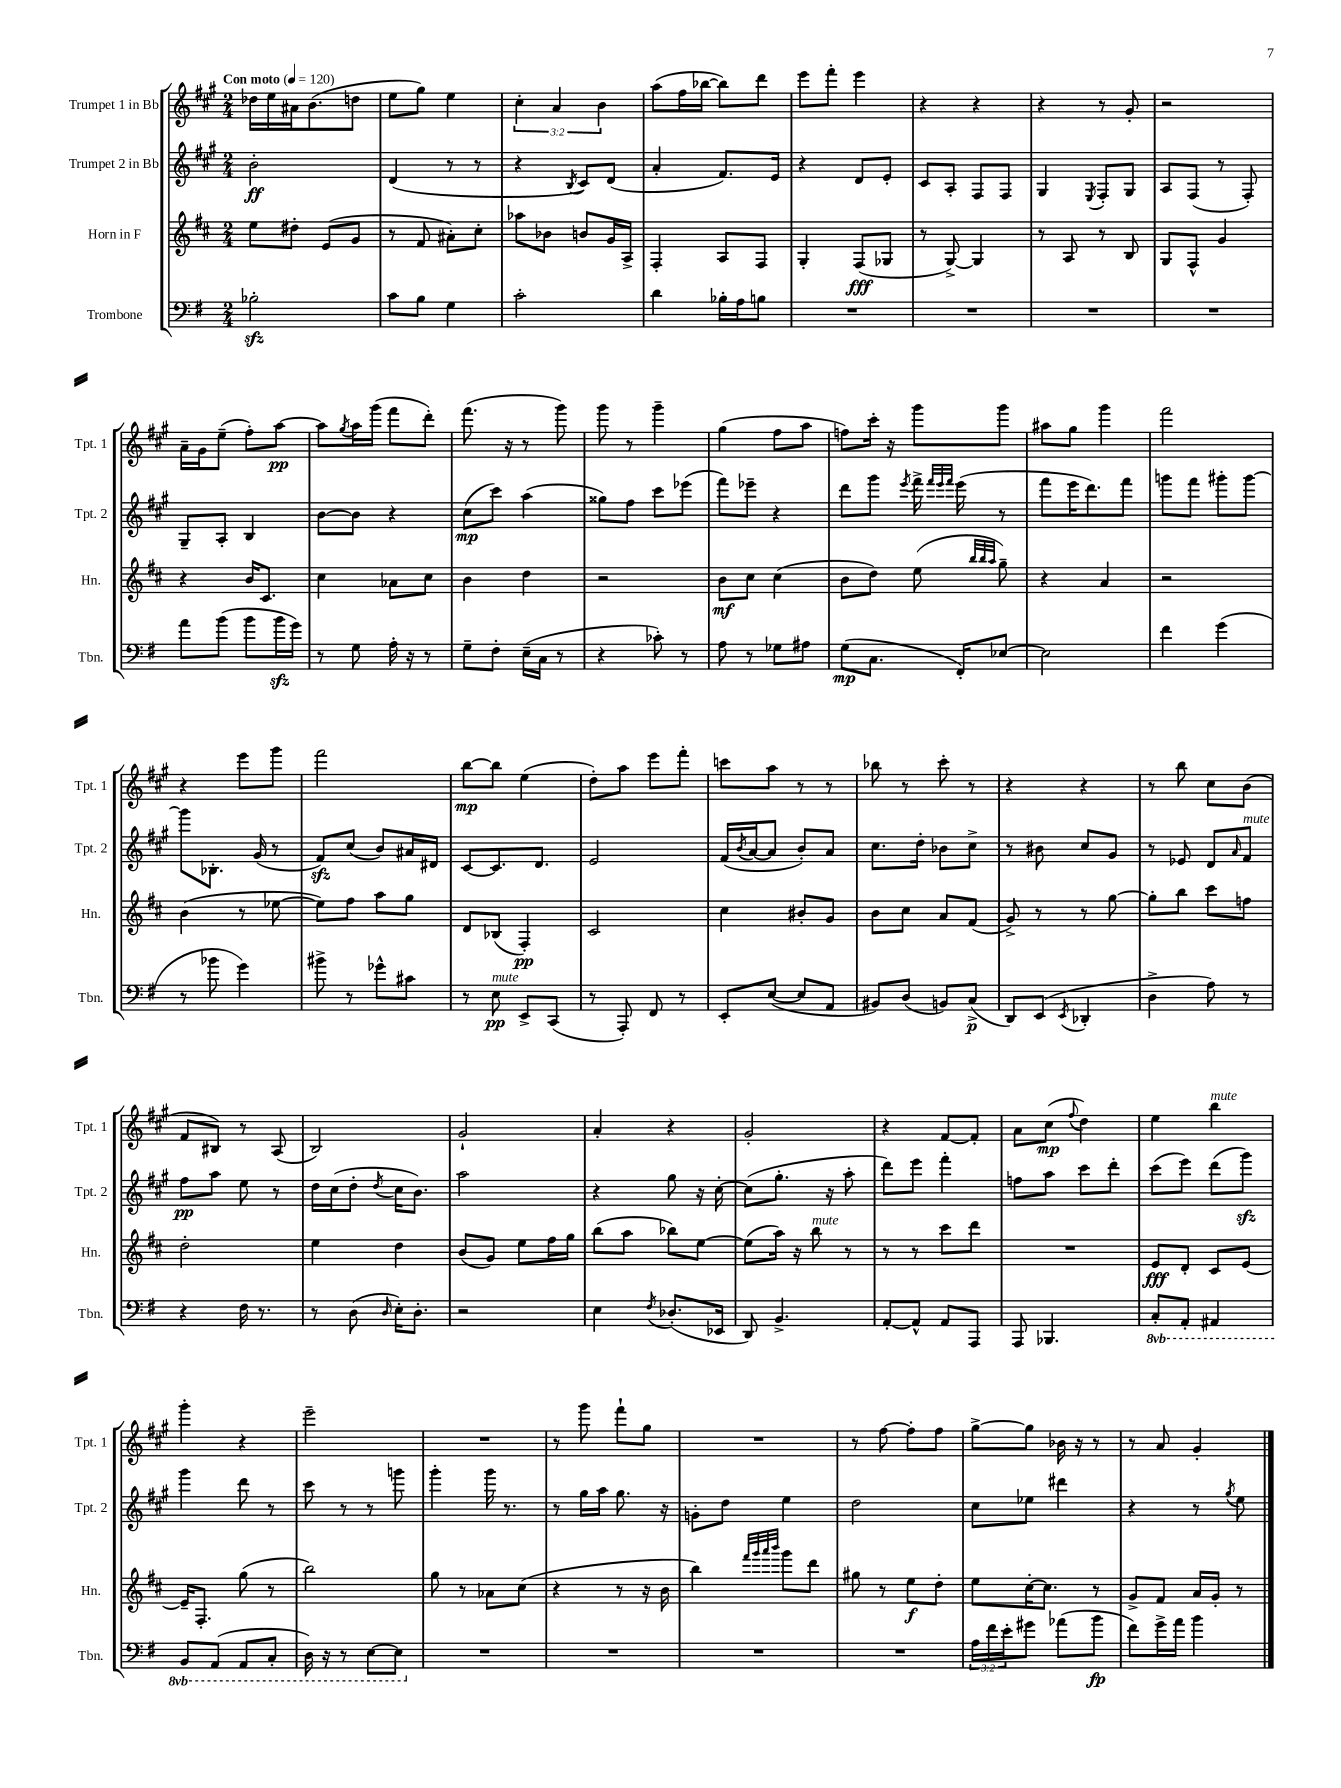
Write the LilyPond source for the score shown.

<<
\new StaffGroup <<
\new Staff = "s0" \with { instrumentName = "Trumpet 1 in Bb" shortInstrumentName = "Tpt. 1" } {
    \clef treble \key a \major \numericTimeSignature \time 2/4 \override Staff.TupletNumber.text = #tuplet-number::calc-fraction-text \tempo "Con moto" 4 = 120
    des''16 e''16 ais'16 b'8.( d''8 |
    e''8 gis''8) e''4 |
    \tuplet 3/2 { cis''4-. a'4 b'4 } |
    a''8( fis''16 bes''16~ bes''8) d'''8 |
    e'''8 fis'''8-. e'''4 |
    r4 r4 |
    r4 r8 gis'8-. |
    r2 |
    a'16-- gis'16 e''8--( fis''8-.) a''8~\pp |
    a''8 \acciaccatura { gis''8 } a''16 gis'''16( fis'''8 d'''8-.) |
    fis'''8.( r16 r8 gis'''8) |
    gis'''8 r8 gis'''4-- |
    gis''4( fis''8 a''8 |
    f''8) cis'''16-. r16 gis'''8 gis'''8 |
    ais''8 gis''8 gis'''4 |
    fis'''2 |
    r4 e'''8 gis'''8 |
    fis'''2 |
    b''8~\mp b''8 e''4( |
    d''8-.) a''8 e'''8 fis'''8-. |
    c'''8 a''8 r8 r8 |
    bes''8 r8 cis'''8-. r8 |
    r4 r4 |
    r8 b''8 cis''8 b'8( |
    fis'8 bis8) r8 a8( |
    b2) |
    gis'2-! |
    a'4-. r4 |
    gis'2-. |
    r4 fis'8~ fis'8-. |
    a'8 cis''8\mp( \appoggiatura { fis''8 } d''4) |
    e''4 b''4^\markup { \italic "mute" } |
    gis'''4-. r4 |
    e'''2-- |
    R2 |
    r8 gis'''8 fis'''8-! gis''8 |
    R2 |
    r8 fis''8~ fis''8-. fis''8 |
    gis''8~-> gis''8 bes'16 r16 r8 |
    r8 a'8 gis'4-. \bar "|." |
}
\new Staff = "s1" \with { instrumentName = "Trumpet 2 in Bb" shortInstrumentName = "Tpt. 2" } {
    \clef treble \key a \major \numericTimeSignature \time 2/4
    b'2-.\ff |
    d'4( r8 r8 |
    r4 \acciaccatura { b8 } cis'8) d'8( |
    a'4-. fis'8.) e'16 |
    r4 d'8 e'8-. |
    cis'8 a8-. fis8 fis8 |
    gis4 \acciaccatura { e8 } fis8-. gis8 |
    a8 fis8( r8 fis8-.) |
    gis8-- a8-. b4 |
    b'8~ b'8 r4 |
    cis''8\mp( cis'''8) a''4( |
    gisis''8) fis''8 cis'''8 ees'''8( |
    fis'''8) ees'''8-- r4 |
    d'''8 gis'''8 \acciaccatura { e'''8 } fis'''16-> \grace { fis'''32 e'''32 fis'''32 } e'''16( r8 |
    fis'''8 e'''16 d'''8.) fis'''8 |
    g'''8 fis'''8 gis'''8-. gis'''8~ |
    gis'''8 bes8.-. gis'16( r8 |
    fis'8\sfz) cis''8( b'8) ais'16 dis'16 |
    cis'8~ cis'8. d'8. |
    e'2 |
    fis'16( \acciaccatura { b'8 } a'16~ a'8 b'8-.) a'8 |
    cis''8. d''16-. bes'8 cis''8-> |
    r8 bis'8 cis''8 gis'8 |
    r8 ees'8 d'8 \grace { a'16 } fis'8^\markup { \italic "mute" } |
    fis''8\pp a''8 e''8 r8 |
    d''16 cis''16( d''8-. \acciaccatura { d''8 } cis''16 b'8.) |
    a''2 |
    r4 gis''8 r16 cis''16~-. |
    cis''8( gis''8.-. r16 a''8-. |
    d'''8) e'''8 fis'''4-. |
    f''8 a''8 cis'''8 d'''8-. |
    cis'''8( e'''8) d'''8( gis'''8\sfz) |
    gis'''4 d'''8 r8 |
    cis'''8 r8 r8 g'''8 |
    gis'''4-. gis'''16 r8. |
    r8 gis''16 a''16 gis''8. r16 |
    g'8-. d''8 e''4 |
    d''2 |
    cis''8 ees''8 dis'''4 |
    r4 r8 \acciaccatura { gis''8 } e''8 \bar "|." |
}
\new Staff = "s2" \with { instrumentName = "Horn in F" shortInstrumentName = "Hn." } {
    \clef treble \key d \major \numericTimeSignature \time 2/4
    e''8 dis''8-. e'8( g'8 |
    r8 fis'8 ais'8-.) cis''8-. |
    aes''8 bes'8 b'8 g'16 a16-> |
    fis4-. a8 fis8 |
    g4-. fis8\fff( ges8 |
    r8 g8~->) g4 |
    r8 a8 r8 b8 |
    g8 fis8-^ g'4 |
    r4 b'16 cis'8. |
    cis''4 aes'8 cis''8 |
    b'4 d''4 |
    r2 |
    b'8\mf cis''8 cis''4( |
    b'8 d''8) e''8( \grace { b''32 b''32 a''32 } g''8--) |
    r4 a'4 |
    r2 |
    b'4( r8 ees''8~ |
    ees''8) fis''8 a''8 g''8 |
    d'8 bes8( fis4-.\pp) |
    cis'2 |
    cis''4 bis'8-. g'8 |
    b'8 cis''8 a'8 fis'8( |
    g'8->) r8 r8 g''8~ |
    g''8-. b''8 cis'''8 f''8 |
    d''2-. |
    e''4 d''4 |
    b'8( g'8) e''8 fis''16 g''16 |
    b''8( a''8 bes''8) e''8~ |
    e''8( a''16) r16 b''8^\markup { \italic "mute" } r8 |
    r8 r8 cis'''8 d'''8 |
    R2 |
    e'8\fff d'8-. cis'8 e'8~ |
    e'16-- fis8.-. g''8( r8 |
    b''2) |
    g''8 r8 aes'8 cis''8( |
    r4 r8 r16 b'16 |
    b''4) \grace { fis'''32 g'''32 a'''32 b'''32 } g'''8 d'''8 |
    gis''8 r8 e''8\f d''8-. |
    e''8 cis''16~-. cis''8. r8 |
    g'8-> fis'8 a'16 g'16-. r8 \bar "|." |
}
\new Staff = "s3" \with { instrumentName = "Trombone" shortInstrumentName = "Tbn." } {
    \clef bass \key g \major \numericTimeSignature \time 2/4 \override Staff.TupletNumber.text = #tuplet-number::calc-fraction-text \set Staff.ottavationMarkups = #ottavation-simple-ordinals
    bes2-.\sfz |
    c'8 b8 g4 |
    c'2-. |
    d'4 bes16-. a16 b8 |
    R2 |
    R2 |
    R2 |
    R2 |
    a'8 b'8( b'8 b'16\sfz g'16) |
    r8 g8 a16-. r16 r8 |
    g8-- fis8-. e16--( c16 r8 |
    r4 ces'8-.) r8 |
    a8 r8 ges8 ais8 |
    g8\mp( c8. fis,16-.) ees8~ |
    ees2 |
    fis'4 g'4( |
    r8 bes'8 g'4) |
    bis'8-> r8 ges'8-^ cis'8 |
    r8 e8\pp^\markup { \italic "mute" } e,8-> c,8( |
    r8 a,,8-.) fis,8 r8 |
    e,8-. e8~( e8 a,8 |
    bis,8) d8( b,8) c8->\p( |
    d,8) e,8( \acciaccatura { e,8 } des,4-. |
    d4-> a8) r8 |
    r4 fis16 r8. |
    r8 d8( \grace { d16 } e16-.) d8.-. |
    r2 |
    e4 \acciaccatura { fis8 } des8.-.( ees,16 |
    d,8) b,4.-> |
    a,8~-. a,8-^ a,8 a,,8 |
    a,,8 bes,,4. |
    \ottava #-1 c,8-. a,,8-. ais,,4 |
    b,,8 a,,8( a,,8 c,8-. |
    d,16) r16 r8 e,8~ e,8 \ottava #0 |
    R2 |
    R2 |
    R2 |
    R2 |
    \tuplet 3/2 { a16 fis'16 e'16-. } gis'8 aes'8( b'8\fp |
    fis'8) g'16-> a'16 b'4 \bar "|." |
}
>>
>>
\layout { \context { \Score \remove "Bar_number_engraver" } }
